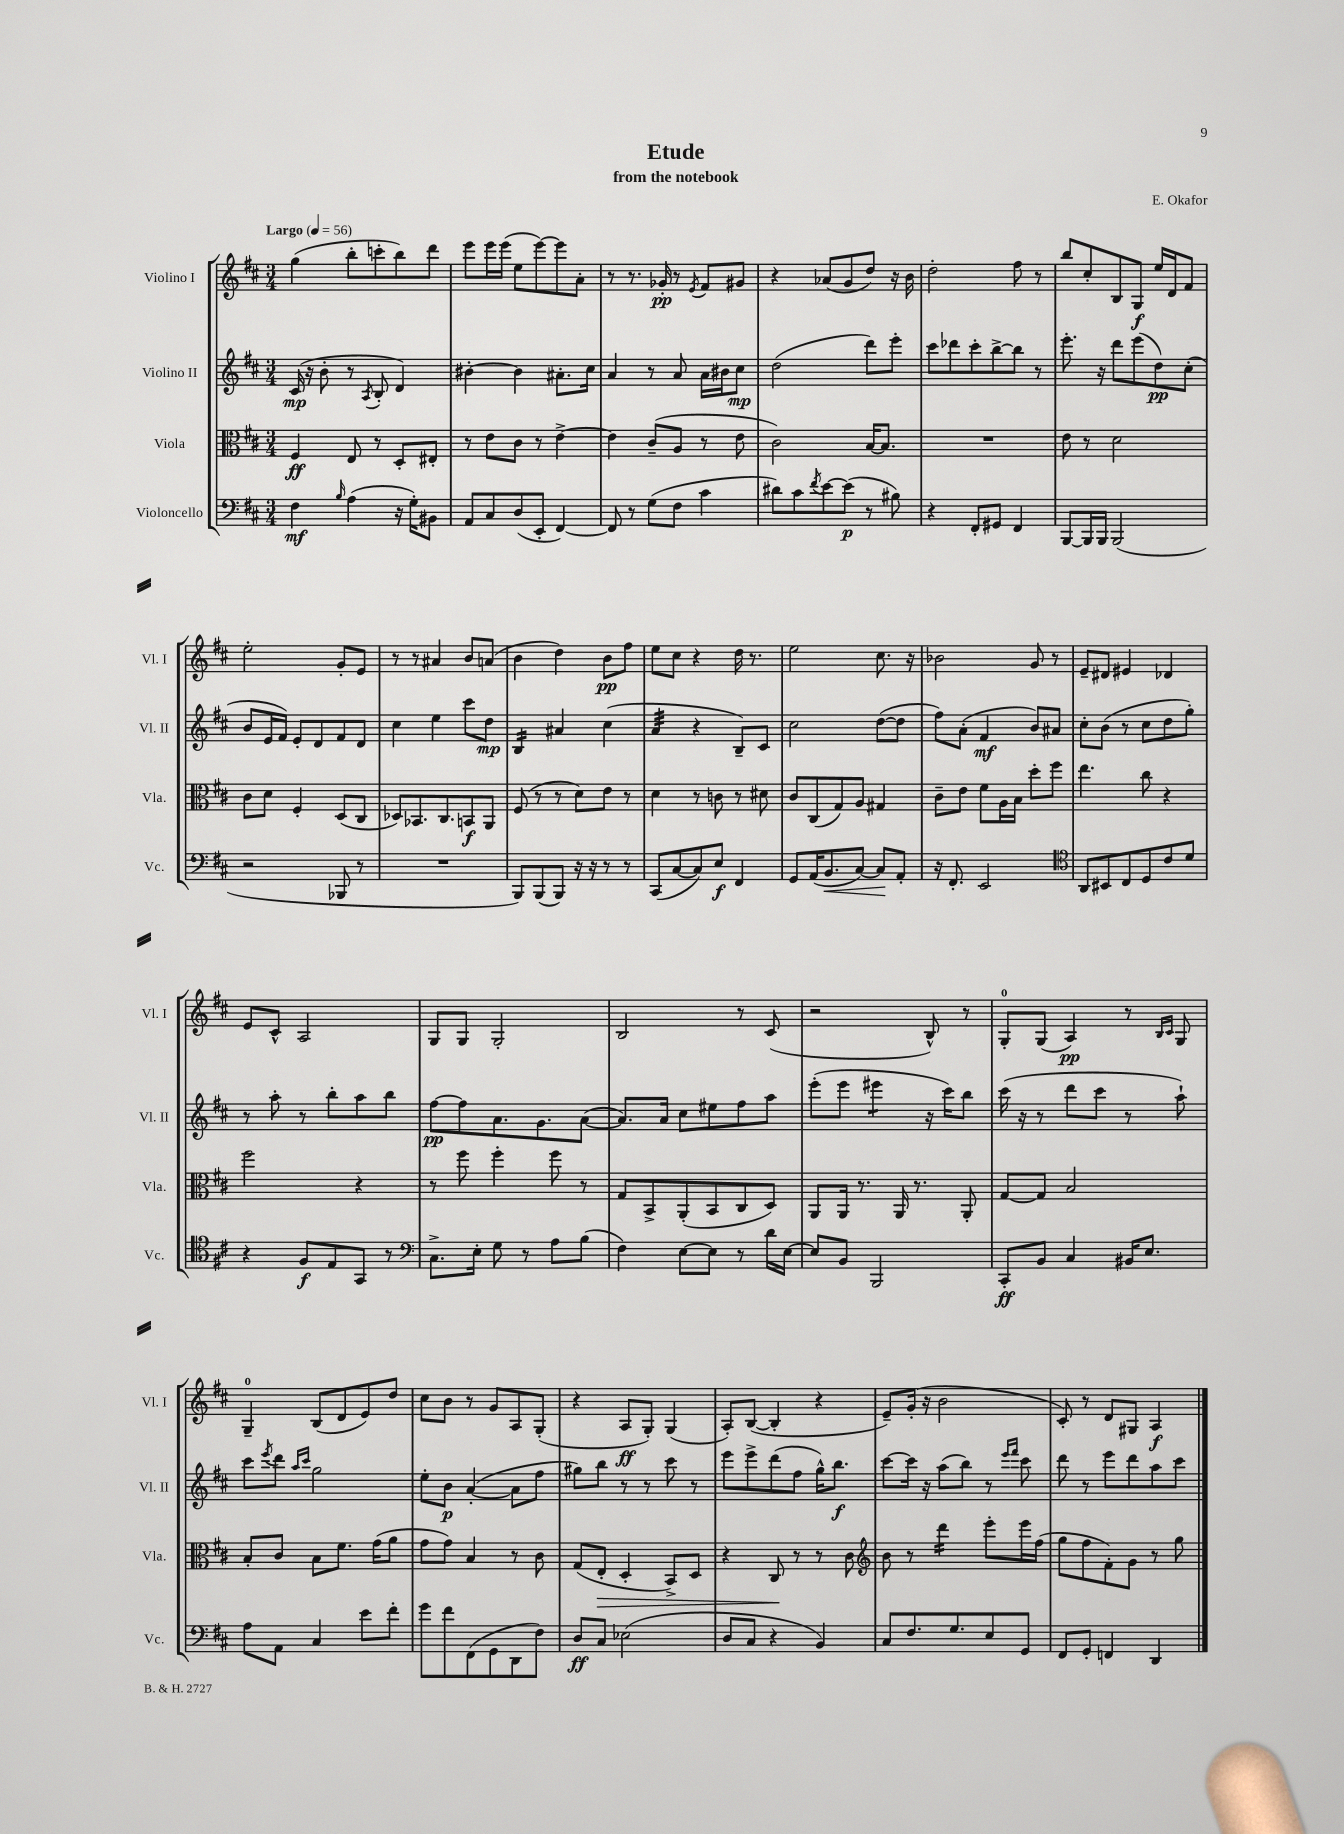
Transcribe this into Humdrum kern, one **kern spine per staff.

**kern	**kern	**kern	**kern
*staff4	*staff3	*staff2	*staff1
*clefF4	*clefC3	*clefG2	*clefG2
*k[f#c#]	*k[f#c#]	*k[f#c#]	*k[f#c#]
*M3/4	*M3/4	*M3/4	*M3/4
*MM56	*MM56	*MM56	*MM56
4F#	4F#	(16c#	(4gg
.	.	16r	.
.	.	8b'	.
16qqB	.	.	.
(4A	8E	8r	8bb'
.	.	8qA	.
.	8r	8B'	8ccc'
16r	8D'	4d)	8bb)
16G')	.	.	.
8BB#	8E#'	.	8ddd
=	=	=	=
8AA	8r	[4b#'	8eee
8C#	8e	.	16eee
.	.	.	(16eee
(8D	8c#	4b#]	8ee
8EE'	8r	.	[8eee)
[4FF#)	[4e^	8.a#'	8eee]
.	.	.	8a'
.	.	16cc#	.
=	=	=	=
8FF#]	4e]	4a	8r
8r	.	.	8.r
(8G	(8c#~	8r	.
.	.	.	16g-'
8F#	8A	8a	8r
.	.	.	8qe
4c#	8r	16a	8f#
.	.	16b#	.
.	8e	8cc#	8g#
=	=	=	=
8d#)	2c#)	(2dd	4r
8c#	.	.	.
8qf#	.	.	.
[8e	.	.	(8a-
(8e]	.	.	8g
8r	[16B	8ddd)	8dd)
.	8.B]	.	.
8B#)	.	8eee'	16r
.	.	.	16b
=	=	=	=
4r	2.r	8ccc#	2dd'
.	.	8ddd-	.
8FF#'	.	8ccc#'	.
8GG#	.	[8bb^	.
4FF#	.	8bb]	8ff#
.	.	8r	8r
=	=	=	=
[8BBB	8e	8.eee'	8bb
16BBB]	8r	.	8cc#'
16BBB	.	16r	.
(2BBB	2d	8ddd	8B
.	.	(8eee	8G
.	.	8dd)	16ee
.	.	.	16d
.	.	(8cc#'	8f#
=	=	=	=
2r	8c#	8b	2ee'
.	8d	16e	.
.	.	16f#)	.
.	4F#'	8e'	.
.	.	8d	.
8BBB-	(8D	8f#	8g'
8r	8C#	8d	8e
=	=	=	=
2.r	8D-)	4cc#	8r
.	8.BB-	.	8r
.	.	4ee	4a#
.	8.C#	.	.
.	8BB	8ccc#	8b
.	8AA	8dd	(8a
=	=	=	=
8BBB)	(8F#	4B	4b
(8BBB	8r	.	.
8BBB)	8r	4a#	4dd)
16r	8d)	.	.
16r	.	.	.
8r	8e	(4cc#	8b
8r	8r	.	8ff#
=	=	=	=
(8CC#	4d	4a	8ee
[8C#	.	.	8cc#
8C#])	8r	4r	4r
8E	8c	.	.
4FF#	8r	8B~)	16dd
.	.	.	8.r
.	8d#	8c#	.
=	=	=	=
8GG	8c#	2cc#	2ee
(16AA	(8C#	.	.
8.BB	.	.	.
.	8G)	.	.
[8C#)	8A	.	.
8C#]	4G#	([8dd	8.cc#
8AA'	.	8dd]	.
.	.	.	16r
=	=	=	=
16r	8c#~	8ff#)	2b-
8.FF#'	.	.	.
.	8e	(8a'	.
2EE	8f#	4f#	.
.	16A	.	.
.	16B	.	.
.	8dd'	8b)	8g
.	8ff#	8a#	8r
=	=	=	=
*clefC4	*	*	*
8AA	4.ee	8cc#'	8e~
8BB#	.	(8b	8d#
8C#	.	8r	4e#
8D	8cc#	8cc#	.
8c#	4r	8dd	4d-
8d	.	8gg')	.
=	=	=	=
4r	2ff#	8r	8e
.	.	8aa'	8c#^^
8F#	.	8r	2A
8E	.	8bb'	.
8GG	4r	8aa	.
8r	.	8bb	.
=	=	=	=
*clefF4	*	*	*
8.C#^	8r	[8ff#	8G
.	8ff#	8ff#]	8G
16E'	.	.	.
8G	4ff#'	8.a	2G'
8r	.	.	.
.	.	8.g	.
8A	8ff#	.	.
(8B	8r	([8a	.
=	=	=	=
4F#)	8G	8.a])	2B
.	8BB^	.	.
.	.	16a	.
[8E	(8AA'	8cc#	.
8E]	8BB	8ee#	.
8r	8C#	8ff#	8r
16d	8D)	8aa	(8c#
[16E	.	.	.
=	=	=	=
8E]	8AA	(8eee'	2r
8BB	16AA	8eee	.
.	8.r	.	.
2BBB	.	4eee#	.
.	16AA	.	.
.	8.r	.	.
.	.	16r	8B^^)
.	.	16ccc#)	.
.	8AA'	8bb	8r
=	=	=	=
8CC#'	[8G	(16ccc#	8G'
.	.	16r	.
8BB	8G]	8r	(8G
4C#	2B	8ddd	4A)
.	.	8ccc#	.
16BB#	.	8r	8r
8.E	.	.	.
.	.	.	16qqB
.	.	.	16qqc#
.	.	8aa`)	8G
=	=	=	=
8A	8B'	8ccc#	4G~
.	.	8qeee	.
8AA	8c#	8ddd	.
.	.	16qqaa	.
.	.	16qqccc#	.
4C#	8B	2gg	(8B
.	8.f#	.	8d
8e	.	.	8e)
.	(16g	.	.
8f#'	8a	.	8dd
=	=	=	=
8g	8g	8ee'	8cc#
8f#	8g)	8b	8b
(8FF#	4B	([4a'	8r
8GG	.	.	8g
8DD	8r	8a]	8A
8F#)	8c#	8ff#	(8G'
=	=	=	=
8D	(8G	8gg#)	4r
8C#	8E'	8bb	.
(2E-	4D'	8r	8A
.	.	8r	8G')
.	8BB^)	8ccc#	(4G
.	8D	8r	.
=	=	=	=
8D	4r	8eee	8A')
8C#	.	8eee^	([8B
4r	8C#	(8ddd	4B']
.	8r	8ff#	.
4BB)	8r	16gg^^)	4r
.	.	8.bb	.
.	8c#	.	.
=	=	=	=
*	*clefG2	*	*
8C#	8b	[8ccc#	8e~)
8.F#	8r	16ccc#]	(16g'
.	.	16r	16r
.	4ddd	(8aa	2b
8.G	.	.	.
.	.	8bb)	.
8E	8eee'	8r	.
.	.	16qqeee	.
.	.	16qqfff#	.
8GG	16eee	8ccc#	.
.	(16ff#	.	.
=	=	=	=
8FF#	8gg	8ddd	8c#')
8GG'	8ff#	8r	8r
4FF	8f#')	8eee	8d
.	8g	8ddd	8G#
4DD	8r	8aa	4A
.	8gg	8ccc#	.
==	==	==	==
*-	*-	*-	*-
